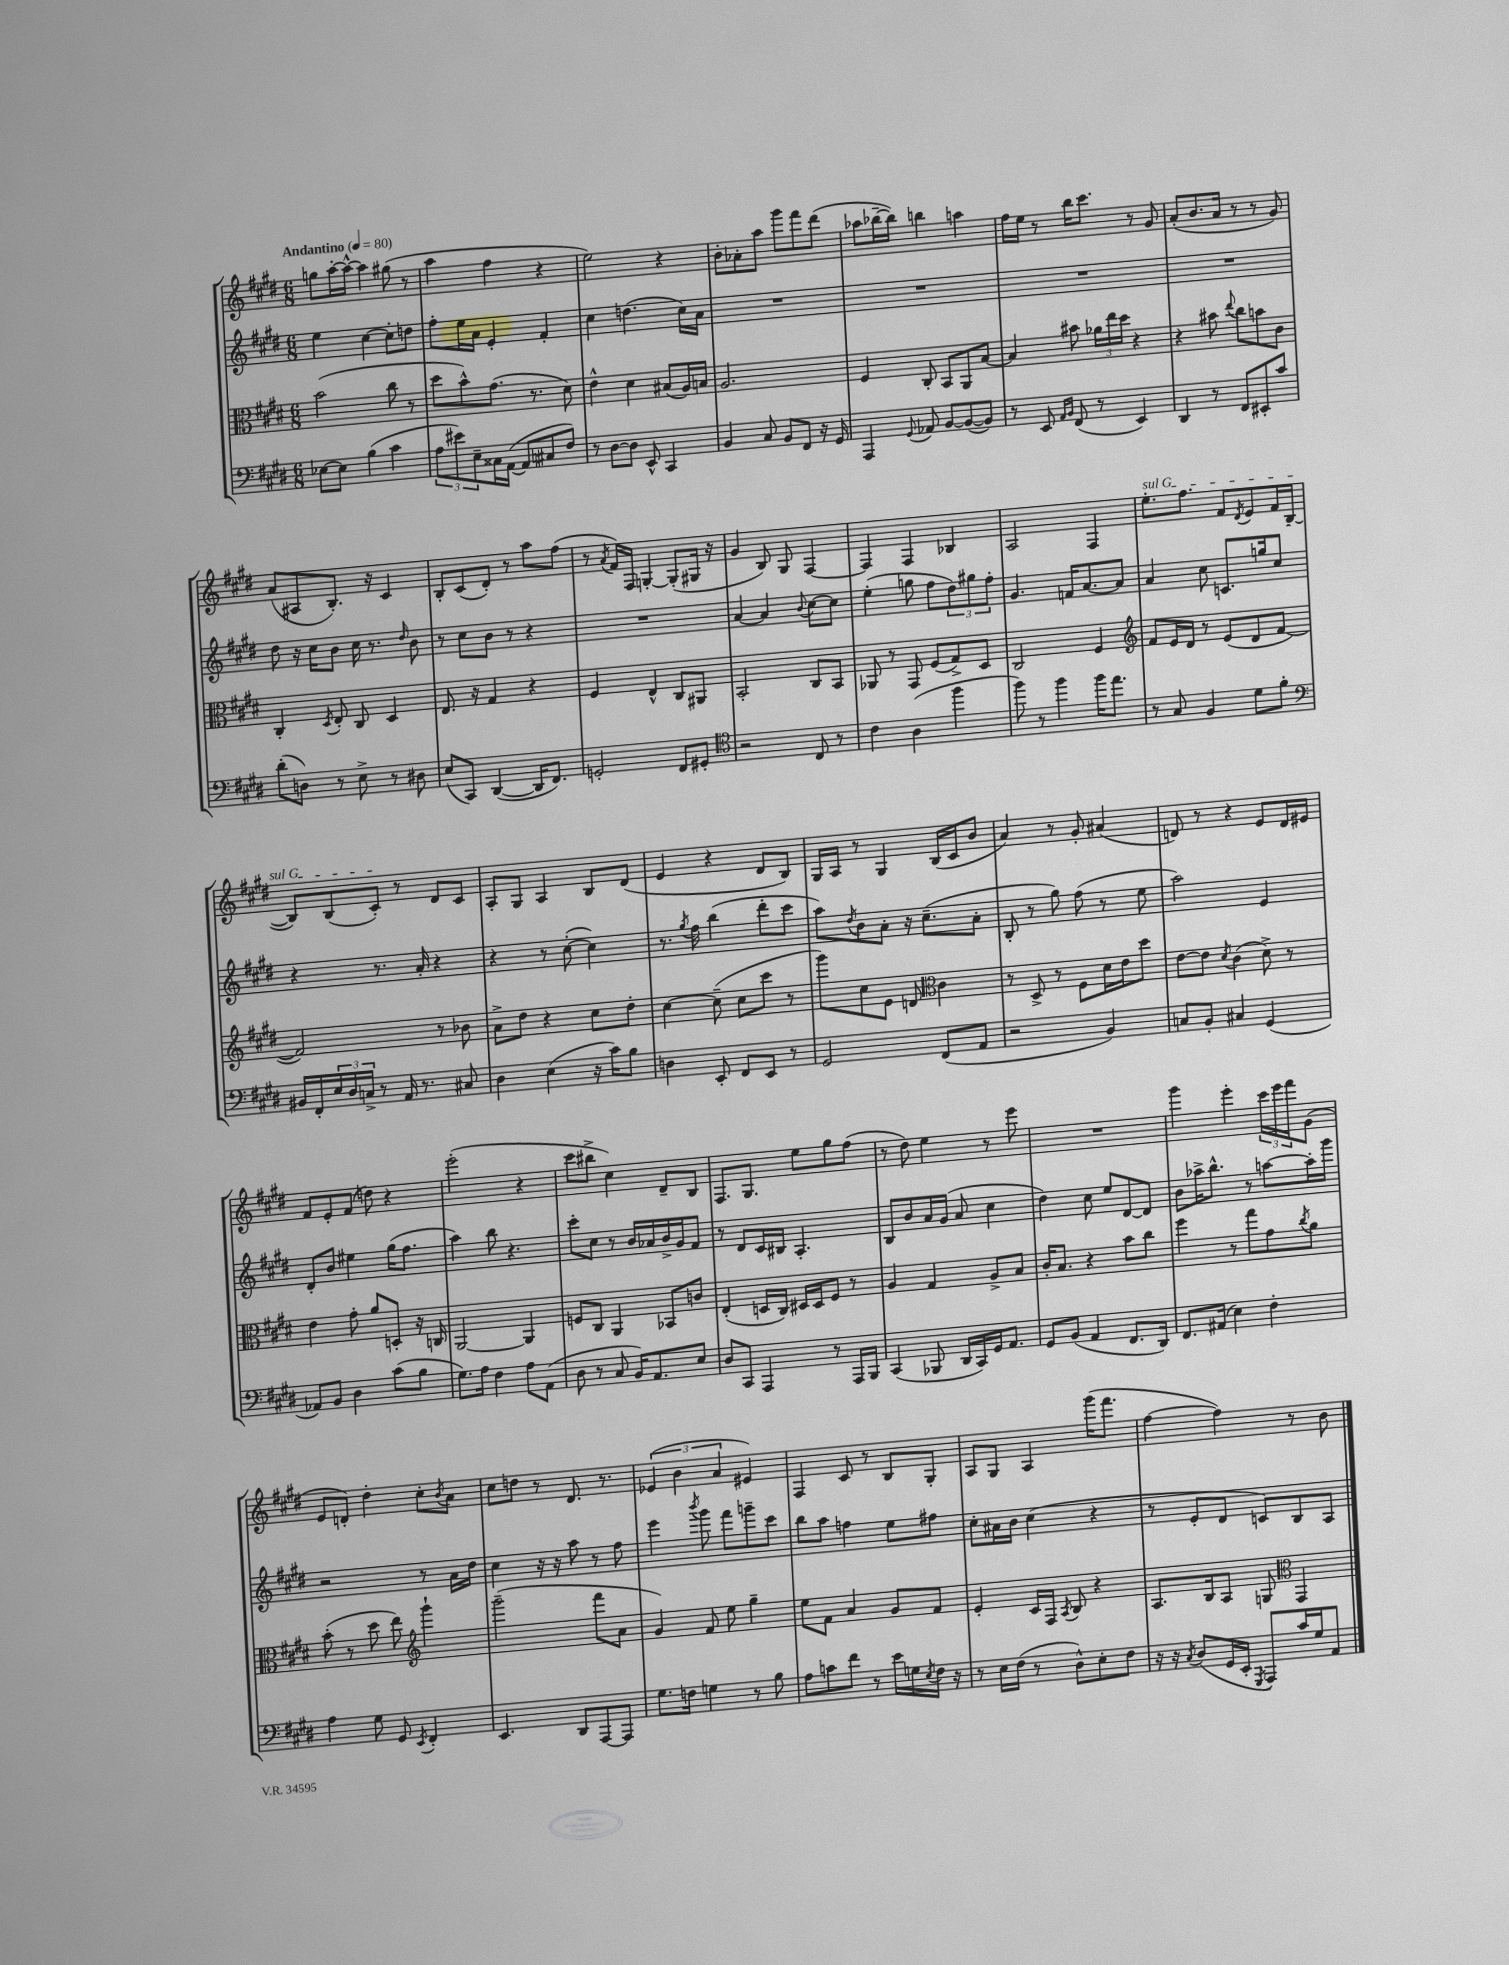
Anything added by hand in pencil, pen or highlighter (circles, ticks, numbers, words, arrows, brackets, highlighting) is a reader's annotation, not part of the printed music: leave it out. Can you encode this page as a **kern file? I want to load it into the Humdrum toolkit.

**kern	**kern	**kern	**kern
*staff4	*staff3	*staff2	*staff1
*clefF4	*clefC3	*clefG2	*clefG2
*k[f#c#g#d#]	*k[f#c#g#d#]	*k[f#c#g#d#]	*k[f#c#g#d#]
*M6/8	*M6/8	*M6/8	*M6/8
*MM80	*MM80	*MM80	*MM80
[8E-	(2b	4ee	8gg
8E-]	.	.	[16aa'
.	.	.	16aa^^_
(4B	.	[4cc#	4aa]
4c#	8cc#	8cc#']	(8gg#
.	8r	8dd	8r
=	=	=	=
12A	8dd#	8ff#'	4aa
12e#)	.	.	.
.	8b^^)	16ee	.
12E~	.	.	.
.	.	16a	.
16C##	(8.g#	4e'	4ff#
([16AA	.	.	.
8AA]	.	.	.
.	8.r	.	.
8C#	.	4f#'	4r
8F#)	8d#)	.	.
=	=	=	=
8r	4e^^	4cc#	2ee)
[8D#	.	.	.
8D#]	4d#	(4.dd	.
8EE^^	.	.	.
4CC#	(8B#	.	4r
.	16A)	16cc#)	.
.	16B	16a	.
=	=	=	=
4BB	2.A	2.r	8b'
.	.	.	8a-'
8C#	.	.	8aa
8BB	.	.	8ggg#
8FF#	.	.	8fff#
16r	.	.	(8ddd#
16GG#	.	.	.
=	=	=	=
4AAA	4F#	2.r	8aa-
.	.	.	[16bb-~
.	.	.	16bb-])
8qqGG#	.	.	.
8AA-	8C#'	.	4bb
[8BB	8BB	.	.
(8BB_	8AA	.	4aa
8BB])	[8B	.	.
=	=	=	=
8r	4B]	2.r	16ff#
.	.	.	16ee
8EE	.	.	8r
16qqAA	.	.	.
16qqBB	.	.	.
(8FF#	8b#	.	16bb
.	.	.	8.ccc#
8r	24a-	.	.
.	24ee	.	.
.	24dd#	.	.
4EE)	4r	.	8r
.	.	.	8g#
=	=	=	=
4DD#	4r	2.r	(8a'
.	.	.	8.b
8r	8b#	.	.
.	.	.	16a
.	8qqee	.	.
8FF#	8cc#	.	8r
8EE#'	8b	.	8r
8c#	8c#	.	8g#)
=	=	=	=
(8d#'	4C#'	8dd#	(8a
8D)	.	16r	8A#
.	.	16cc#	.
.	8qD#	.	.
8r	8E'	8b	8.B')
8E^	8C#	16cc#	.
.	.	8.r	16r
8r	4D#	.	4c#
.	.	16qqdd#	.
8D#	.	8b	.
=	=	=	=
(8E	8.E	8r	8B'
8CC#)	.	8cc#	(8c#
.	16r	.	.
([4DD#	4G#	8b	8d#')
.	.	8r	8r
16DD#]	4r	4r	8aa
8.FF#)	.	.	.
.	.	.	(8ff#
=	=	=	=
2GG'	4F#	2.r	8r
.	.	.	8qa
.	.	.	16f#)
.	.	.	16F#
.	4E^^	.	[4G'
8FF#	8C#	.	(8G']
8GG#'	8AA#	.	16G#
.	.	.	16r
=	=	=	=
*clefC4	*	*	*
2r	2BB'	[4a	4g#
.	.	4a]	8B)
.	.	.	8G#
.	.	8qqb	.
8C#	8C#	[8cc#	[4F#
8r	8BB	8cc#]	.
=	=	=	=
4c#	8AA-	(4ee'	4F#]
.	8r	.	.
(4A	8GG#	8gg	4F#
.	(8F#	8ff#	.
4ff#	8G#^)	12dd#)	4B-
.	.	12gg#	.
.	8D#	.	.
.	.	12ff#'	.
=	=	=	=
8ff#)	2C#	4.g#	2A
8r	.	.	.
4ff#	.	.	.
.	.	16f	.
.	.	[8.a	.
16ff#	4F#	.	4F#
8.ee	.	.	.
.	.	8a]	.
=	=	=	=
*	*clefG2	*	*
8r	8f#	4a	8.ee'
8G#	16e	.	.
.	16d#	.	8.ff#
4F#	8r	8cc#	.
.	(8e	8.c	8f#
.	.	.	8qd#
8d#	8d#	.	8e
.	.	16gg	.
8f#'	[8f#	8cc#	16f#
.	.	.	([16B
=	=	=	=
*clefF4	*	*	*
16BB#	2f#])	4r	8B])
16FF#'	.	.	.
24E	.	.	(8B
24D#	.	.	.
24C^	.	.	.
8r	.	8.r	8c#')
16AA	.	.	8r
8.r	.	16a'	.
.	8r	4r	8d#
8C#	8b-	.	8c#
=	=	=	=
4D#	8a^	4r	8A'
.	8dd#	.	8G#
(4E	4r	8r	4A
.	.	([8cc#'	.
16r	8cc#	4cc#])	8B
16c#)	.	.	.
8B	8dd#'	.	(8d#
=	=	=	=
4D	[4cc#	8.r	4e
.	.	8qgg#	.
.	.	16ff#	.
8EE'	(8cc#~]	(4bb	4r
8FF#	8cc#	.	.
8EE	8ccc#	8ddd#'	8d#
8r	8r	8ccc#	8B)
=	=	=	=
2GG#	8ggg#)	8aa)	16G#
.	.	.	16A
.	.	8qdd#	.
.	8cc#	8b	8r
.	8e	8a'	4G#
.	8d	16r	.
.	.	(8.cc#~	.
*	*clefC3	*	*
(8FF#	4c#	.	(16B
.	.	.	16c#
8AA	.	8a'	8b
=	=	=	=
2r	8r	8B'	4a)
.	8D#^	8r	.
.	8r	8gg#)	8r
.	8F#	(8ff#	8g#'
4BB)	16d#	8r	(4a#
.	16e	.	.
.	8dd#	8ee	.
=	=	=	=
8C	[8e	2aa)	8d)
8BB'	8e]	.	8r
.	8qd#	.	.
4C#	(4c#	.	4r
(4GG#	8d#^)	4e	8e
.	8r	.	16d
.	.	.	16e#
=	=	=	=
8AA-)	4e	8d#'	8f#
8BB	.	8b	8e'
4D#	8g#'	4ee#	(8f#
.	8a	.	8dd)
(8c#	8D'	(16gg#	4r
.	.	8.ff#	.
8B	16r	.	.
.	16C	.	.
=	=	=	=
8.G#)	[2AA	4aa)	(2eee'
16A	.	.	.
4F#	.	8bb	.
.	.	4.r	.
8A	4AA]	.	4r
(8AA	.	.	.
=	=	=	=
8D#	8F	8ccc#'	8ccc#
8r	8C#	8cc#	8bb#^
8C#	4AA	8r	4cc#)
16BB)	.	16b	.
8.AA	.	16a-	.
.	8BB-	16b^	8d#~
.	.	16g#	.
8E	8c	8f#	8B
=	=	=	=
8D#	(4E'	8r	8.F#
8CC#	.	8d#	.
.	.	.	8.G#
4AAA	16D	16c#	.
.	16C#)	16B#	.
.	16D#	4.A'	8ee
.	16D#	.	.
8r	8F#	.	8gg#
16AAA	8r	.	(8ff#
16BBB	.	.	.
=	=	=	=
(4CC#	4A	8B	8r
.	.	8b	8dd#)
8BBB-	4G#	16a	4ee
.	.	(16g#	.
16DD#	.	8a	.
16CC#)	.	.	.
16GG#	8A^	4cc#	8r
8.AA	.	.	.
.	8B	.	8eee
=	=	=	=
8GG#	16c#'	4dd#)	2.r
.	8.B	.	.
(8BB	.	.	.
4AA	4r	8cc#	.
.	.	8ee	.
8.FF#	8b	[8d#	.
.	8cc#	8d#]	.
16DD#)	.	.	.
=	=	=	=
8.FF#	4ff#	8b	4ggg#
.	.	16aa-^	.
(16AA#	.	8.bb^^	.
4E)	8r	.	4eee'
.	8gg#	8r	.
4F#'	8g#	[8aa	24ccc#
.	.	.	24eee
.	.	.	24fff#
.	8qcc#	.	.
.	8a	16aa']	(8g#
.	.	16ggg#	.
=	=	=	=
4A	(8b'	2r	8e
.	8r	.	8d')
8G#	8dd#	.	4dd#'
8GG#	8ee)	.	.
*	*clefG2	*	*
8qEE	.	.	.
4FF#'	4ggg#`	8r	8cc#'
.	.	.	8qb
.	.	16a	8a
.	.	16dd#	.
=	=	=	=
4.EE	(2ggg#~	4cc#	8cc#
.	.	.	8dd
.	.	16r	8r
.	.	16r	.
8DD#	.	8aa	8.d#
[8AAA	8fff#	8r	.
.	.	.	8.r
8AAA]	8a	8ff#	.
=	=	=	=
8.G#	4g#)	4eee	(6e-
.	.	.	6b
16F	.	.	.
.	.	8qbbb	.
4G	8f#	8ggg#	.
.	.	.	6a
.	8ee	8fff#	.
8r	4gg#~	8ggg~	4e#)
8B	.	8ccc#	.
=	=	=	=
8A	8ee	8bb	4F#
8c	8f#	8aa	.
8f#	4a	4ff	8c#
8r	.	.	8r
16e	8g#	8ee	8B
16G	.	.	.
8qE	.	.	.
16F#	8f#	8ff#	8G#'
16r	.	.	.
=	=	=	=
8r	4e'	8cc#'	8A
16E	.	16a#	8G#
(16F#	.	16b	.
8r	16c#	(4cc#	4A
.	16F#	.	.
.	8qA	.	.
8D#^^)	8B	.	.
8E'	4r	4r	(16ggg#
.	.	.	8.fff#
8F#	.	.	.
=	=	=	=
16r	8.A	8r	[4ff#
16r	.	.	.
8qC#	.	.	.
(8D#	.	8e'	.
.	16B	.	.
16GG#	8A	8d#	4ff#])
16EE'	.	.	.
8qGGG#	.	.	.
8AAA)	8G	8c)	.
*	*clefC3	*	*
16c#	4GG#	8B	8r
16G#	.	.	.
8AA	.	8A	8b
==	==	==	==
*-	*-	*-	*-
